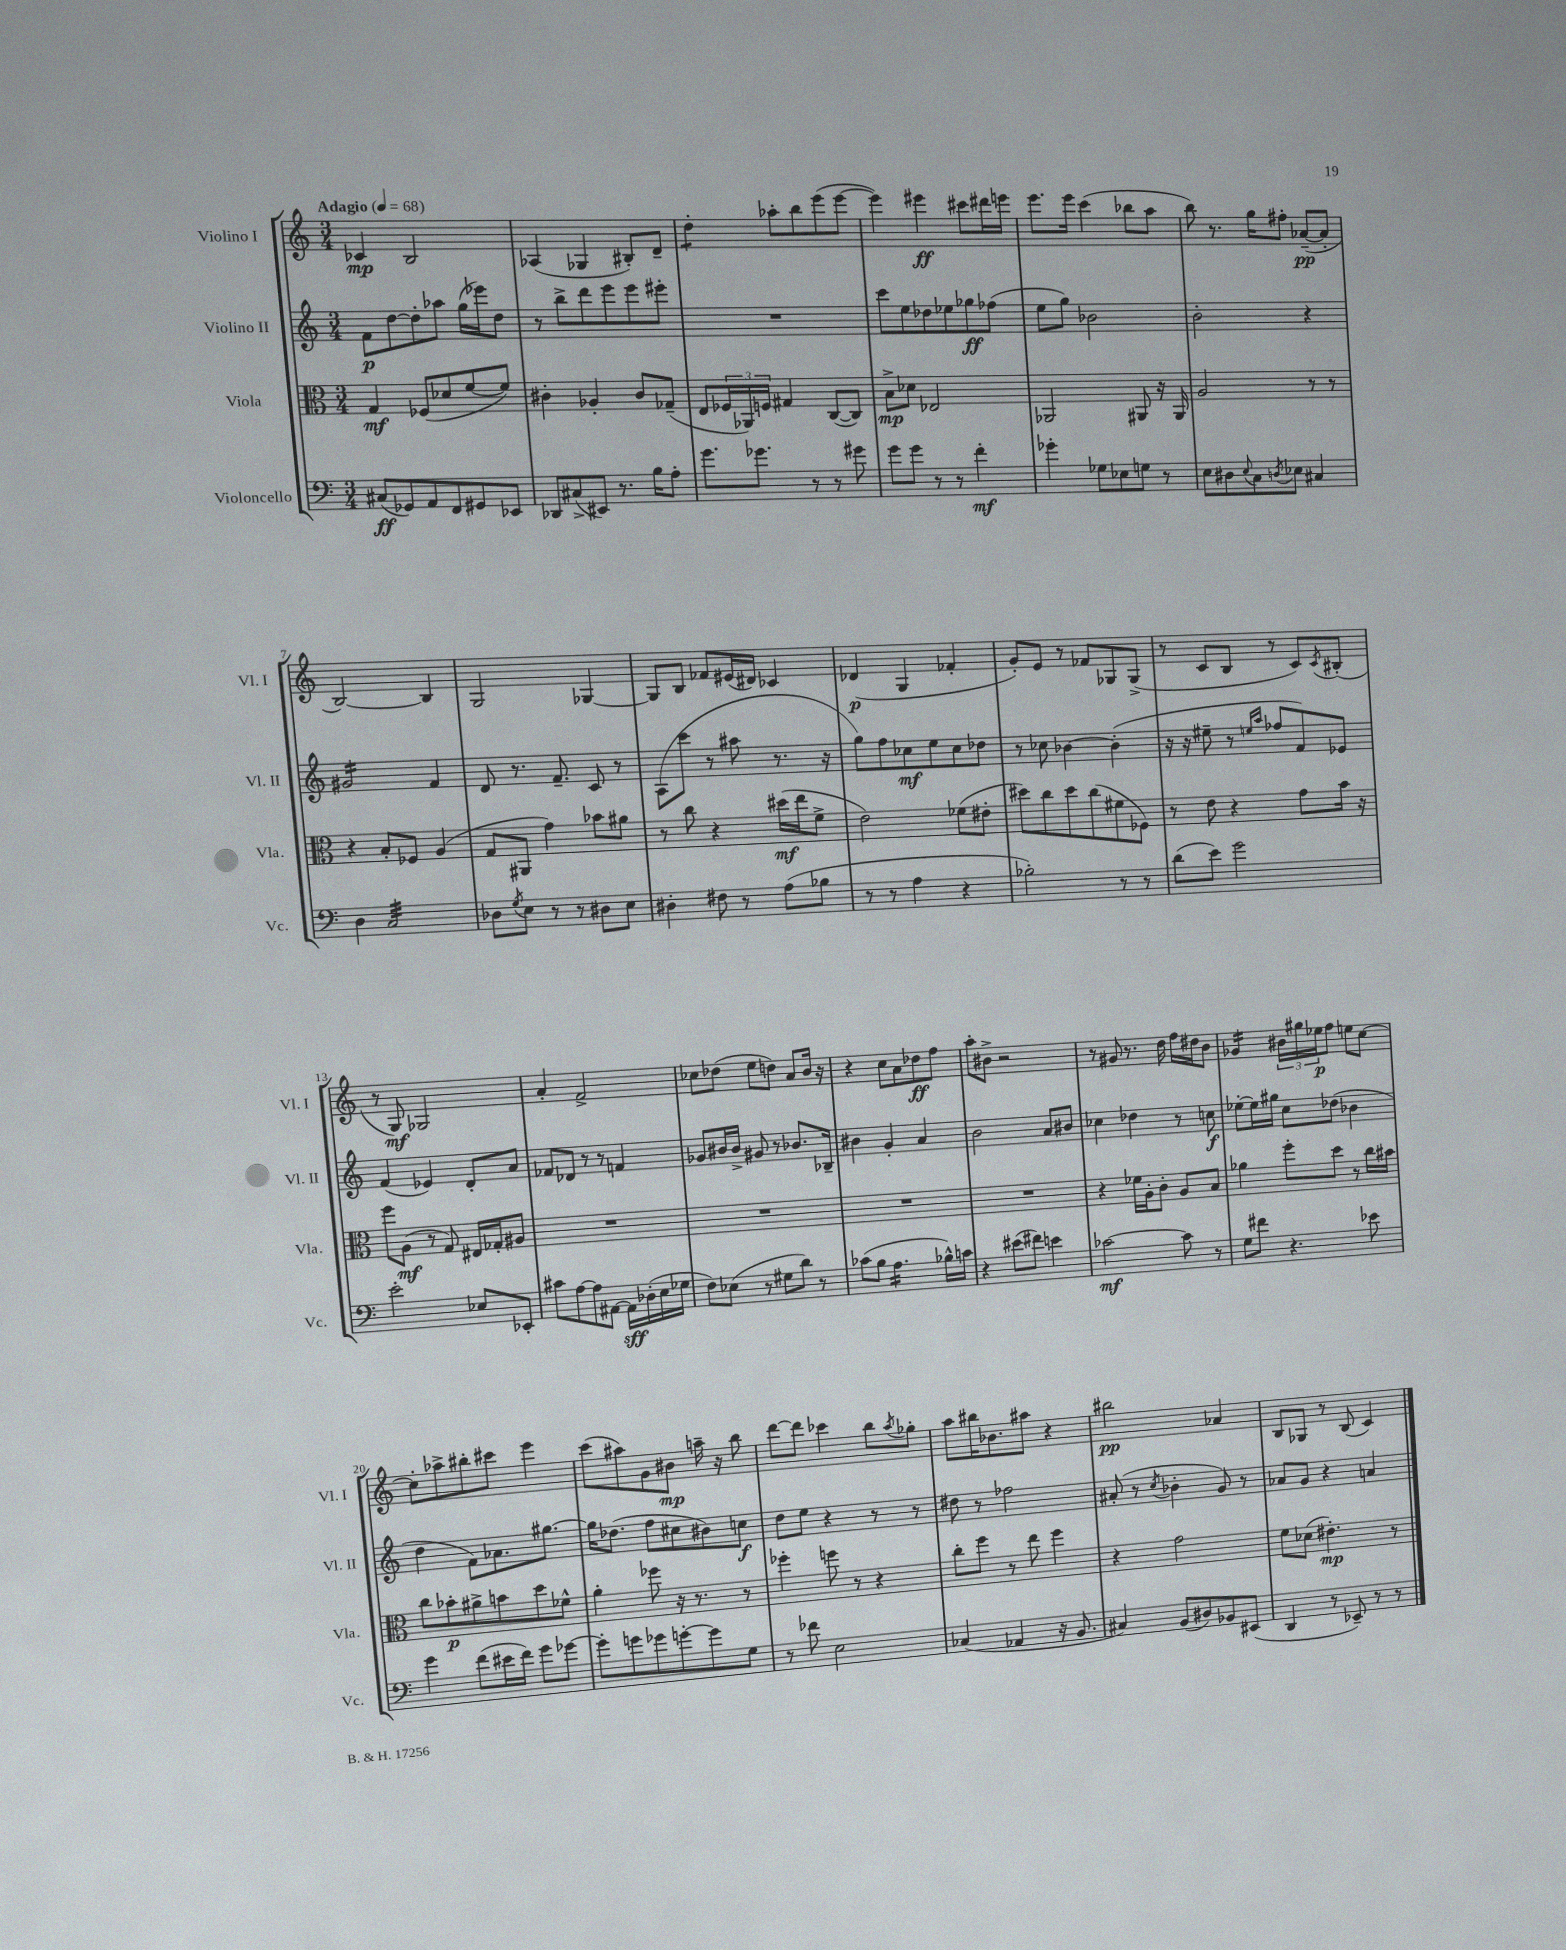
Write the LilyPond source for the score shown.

<<
\new StaffGroup <<
\new Staff = "s0" \with { instrumentName = "Violino I" shortInstrumentName = "Vl. I" } {
    \clef treble \key c \major \numericTimeSignature \time 3/4 \tempo "Adagio" 4 = 68
    ces'4\mp b2 |
    aes4( ges4 bis8-.) d'8-- |
    d''4:8-. aes''8-. b''8 e'''8( e'''8~ |
    e'''4) eis'''4\ff cis'''8 dis'''16 e'''16 |
    e'''8. e'''16 c'''4( bes''8 a''8 |
    b''8) r8. g''16 fis''8-. aes'8~--\pp( aes'8-. |
    b2~) b4 |
    g2 ges4~ |
    ges8 b8 fes'8 eis'16( dis'16) ces'4 |
    des'4\p( g4 fes'4-. |
    g'8-.) e'8 r8 fes'8 ges8 ges8->( |
    r8 c'8 b8 r8 c'8) \acciaccatura { c'8 } bis8-.( |
    r8 g8\mf) ges2 |
    a'4-. f'2-> |
    ces''8 des''8( e''8 d''8) a'8 b'16 r16 |
    r4 c''8 a'8 des''8\ff f''8 |
    a''8-. bis'8-> r2 |
    r8 gis'8 r8. d''16 f''16 dis''16 b'8 |
    ges'4:16 \tuplet 3/2 { bis'16 gis''16 ees''16\p } f''8 e''8 c''8~ |
    c''8-. aes''8-> bis''8-. cis'''8 e'''4 |
    c'''8( ais''8) g'8 bis'8\mp a''16-- r16 b''8 |
    d'''8~ d'''8 ces'''4 b''8 \acciaccatura { a''8 } ges''8-. |
    a''8 bis''16 bes'8. ais''8 r4 |
    bis''2\pp aes'4 |
    b8 ges8 r8 b8( c'4) \bar "|." |
}
\new Staff = "s1" \with { instrumentName = "Violino II" shortInstrumentName = "Vl. II" } {
    \clef treble \key c \major \numericTimeSignature \time 3/4
    f'8\p d''8~ d''8-. aes''8 g''16( ees'''16) d''8 |
    r8 b''8-> d'''8 e'''8 e'''8 eis'''8-. |
    R2. |
    c'''8 e''8 des''8 ees''8 ges''8\ff fes''8( |
    e''8 g''8) bes'2 |
    b'2-. r4 |
    gis'2:16 f'4 |
    d'8 r8. f'8.-- c'8 r8 |
    a8( c'''8 r8 ais''8 r8. r16 |
    g''8) f''8 ces''8\mf e''8 ces''8 des''8 |
    r8 ces''8 bes'4~ bes'4-.( |
    r16 r16 eis''8-- r8 \grace { e''16 a''16 } fes''8 f'8) ees'8 |
    f'4( ees'4) d'8-. a'8 |
    fes'8 des'8 r8 r8 f'4 |
    ges'8 bis'16 bis'16-> gis'8 r8 bes'8. bes16-- |
    bis'4 g'4-. a'4 |
    b'2 a'8 bis'8 |
    ces''4 des''4 r8 c''8\f |
    ees''8~-. ees''16 gis''16 c''8 des''8( bes'4 |
    d''4 f'8) aes'8. gis''8.~ |
    gis''16 des''8.( f''8 cis''8 bis'8) c''8\f |
    d''8 e''8 r4 r8 r8 |
    dis''8 r8 fes''2 |
    ais'8-.( r8 \acciaccatura { c''8 } bes'4-. g'8) r8 |
    aes'8 g'8 r4 a'4 \bar "|." |
}
\new Staff = "s2" \with { instrumentName = "Viola" shortInstrumentName = "Vla." } {
    \clef alto \key c \major \numericTimeSignature \time 3/4
    g4\mf fes8( des'8 f'8~ f'8) |
    cis'4-. aes4-. cis'8 ges8--( |
    e8 \tuplet 3/2 { fes16 aes,16) f16 } gis4 c8~( c8) |
    b8->\mp des'8 ees2 |
    aes,2 ais,8 r16 ais,16 |
    a2 r8 r8 |
    r4 b8-. fes8 a4( |
    g8 ais,8 g'4) bes'8 ais'8 |
    r8 c''8 r4 dis''16\mf( e''16 f'8-> |
    e'2) fes'8( eis'8-. |
    dis''8) c''8 dis''8 c''8( fis'8 fes8) |
    r8 e'8 r4 g'8 b'16 r16 |
    f''8 a8\mf( r8 g8) eis16 ges16-. ais8 |
    R2. |
    R2. |
    R2. |
    R2. |
    r4 fes'16 a16-. c'8-. a8 b8 |
    aes'4 f''8-. d''8 r8 c''16 bis'16 |
    c''8 bes'8-.\p ais'8-> b'8 d''8 fes'8-^ |
    a'4-. fes''8 r16 r8. r8 |
    fes''4-. f''8 r8 r4 |
    c''8-. f''8 r8 e''8 f''4 |
    r4 g'2 |
    f'8 des'8( eis'4.-.\mp) r8 \bar "|." |
}
\new Staff = "s3" \with { instrumentName = "Violoncello" shortInstrumentName = "Vc." } {
    \clef bass \key c \major \numericTimeSignature \time 3/4
    cis8\ff( ges,8) a,8 f,8 gis,8 ees,8 |
    des,8 cis8->( eis,8) r8. b16 a8-. |
    g'8. ges'8. r8 r8 gis'8 |
    g'8 g'8 r8 r8 f'4-.\mf |
    ges'4-. ges8 ees8 g8 r8 |
    e8 dis8 \appoggiatura { e8 } c8 \acciaccatura { d8 } ees8 cis4 |
    d4 c2:32 |
    des8 \acciaccatura { g8 } e8 r8 r8 dis8 e8 |
    dis4-. fis8 r8 a8( bes8 |
    r8 r8 a4 r4 |
    bes2-.) r8 r8 |
    d'8( e'8) g'2 |
    e'2-. ees8 ees,8-. |
    cis'8 a8~ a8 ais,8~ ais,16\sff des16-.( e16 ges16 |
    f8) ees8( r8 gis8 d'8) r8 |
    ces'8( b8 a4.:16 bes16-^) c'16 |
    r4 eis'8( fis'8) e'4 |
    ces'2~\mf ces'8 r8 |
    g8 fis'8 r4. ees'8 |
    g'4 f'8( eis'16 f'16) g'8 ges'8~ |
    ges'8-. g'8 ges'8 g'8~-. g'8 g8 |
    r8 fes'8 e2 |
    ces4( aes,4 r16 b,8. |
    cis4) b,8( dis8) bes,8 eis,8( |
    d,4 r8 ees,8--) r8 r8 \bar "|." |
}
>>
>>
